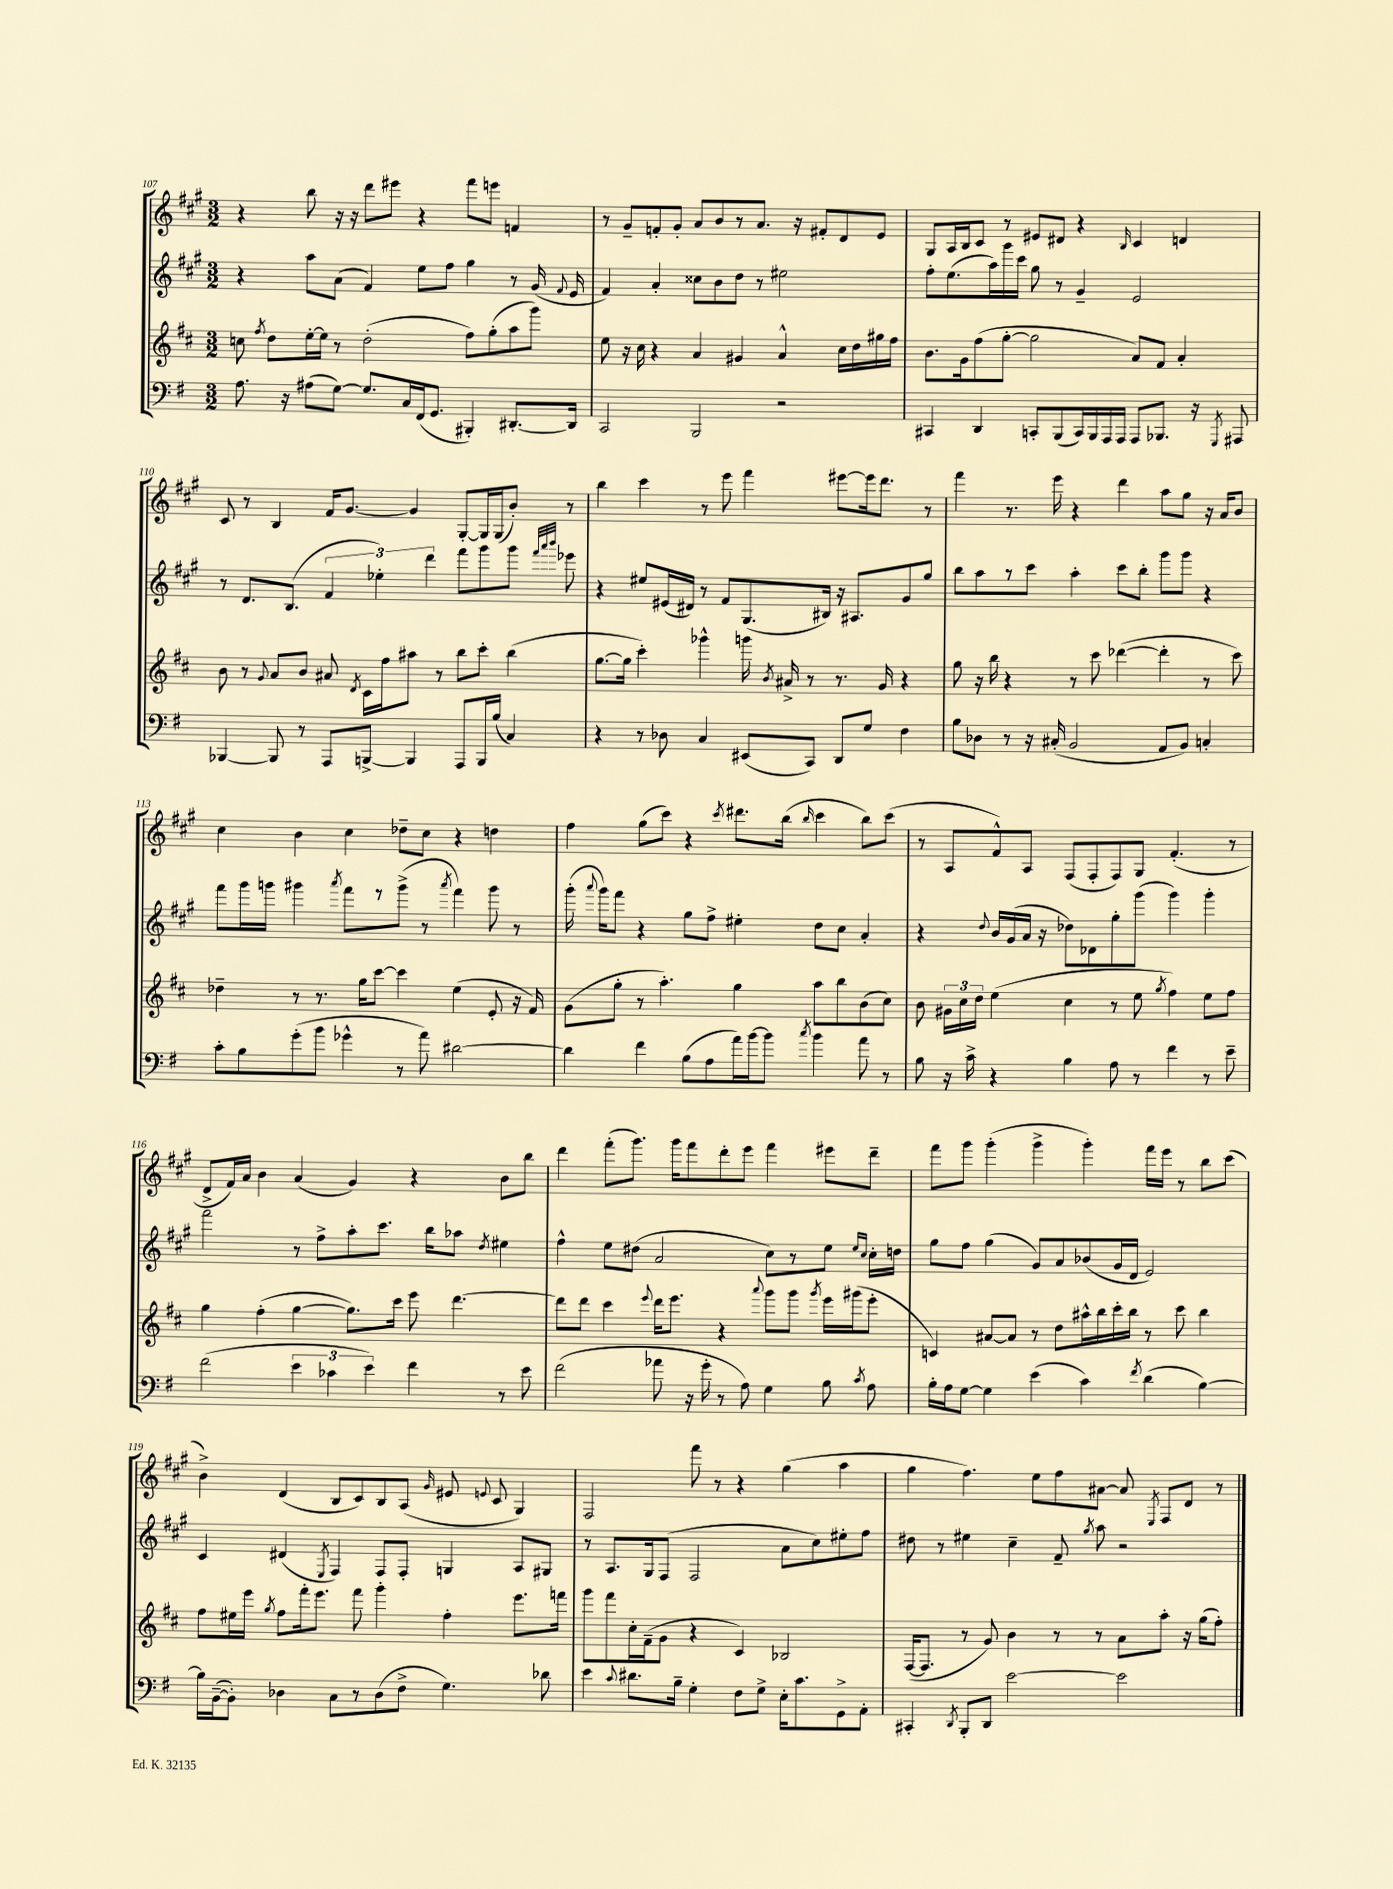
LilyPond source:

<<
\new StaffGroup <<
\new Staff = "s0" {
    \clef treble \key a \major \numericTimeSignature \time 3/2
    \autoBeamOff r4 b''8 r16 r16 d'''8[ eis'''8] r4 fis'''8[ e'''8] f'4 |
    r8 gis'8[-- f'8-. gis'8]-. a'8[ b'8 r8 a'8.] r16 fis'8[-. d'8 e'8] |
    gis8[ a16 b16 cis'8] r8 eis'8[ dis'8] r4 \grace { b16 } cis'4 d'4 |
    cis'8 r8 b4 fis'16[ gis'8.]~ gis'4 gis8[~-. gis16 gis16( b'8]-.) r8 |
    b''4 cis'''4 r8 e'''8 fis'''4 eis'''8[~ eis'''16 d'''8.] r8 |
    fis'''4 r8. e'''16 r4 d'''4 a''8[ gis''8] r16 a'16[ b'8] |
    cis''4 b'4 cis''4 des''8[-- cis''8] r4 d''4 |
    fis''4 gis''8[( cis'''8]) r4 \acciaccatura { cis'''8 } dis'''8.[ b''16]( \grace { b''16 } cis'''4 b''8[) cis'''8]( |
    r8 a8[ fis'8-^) a8] fis8[( fis8-. fis8) gis8] fis'4.-.( r8 |
    d'8[-> fis'16) a'16] b'4 a'4( gis'4) r4 b'8[ b''8] |
    d'''4 fis'''8[-.( gis'''8.]) gis'''16[ fis'''8 d'''8-. e'''8] fis'''4 eis'''8[ d'''8]-- |
    fis'''8[ gis'''8] gis'''4-.( gis'''4-> gis'''4-.) fis'''16[ e'''16] r8 b''8[ cis'''8]( |
    b'4->) d'4( b8[ cis'8) b8 a8]( \grace { gis'16 } eis'8 \appoggiatura { e'8 } cis'8 gis4) |
    fis2 fis'''8 r8 r4 gis''4( a''4 |
    gis''4 fis''4.) e''8[ fis''8 ais'8]~ ais'8 \acciaccatura { e8 } fis8[ d'8] r8 \bar "|." |
}
\new Staff = "s1" {
    \clef treble \key a \major \numericTimeSignature \time 3/2
    \autoBeamOff r4 a''8[ a'8]( fis'4) e''8[ fis''8] gis''4 r8 gis'16( \appoggiatura { fis'8 } e'16 |
    fis'4) a'4-. cisis''8[ b'8 d''8] r8 eis''2 |
    fis''8[-. e''8.( a''16) gis'''16 cis'''16] gis''8 r8 gis'4-- e'2 |
    r8 d'8.[ b8.]( \tuplet 3/2 { fis'4 ees''4-.) d'''4 } fis'''8[ gis'''8 gis'''8] \grace { fis'''32[ a'''32 b'''32] } ees'''8 |
    r4 eis''8[ eis'16( dis'16]) r8 fis'8[ gis8.( bis16]) r16 ais8.[ gis'8 gis''8] |
    b''8[ a''8 r8 cis'''8] a''4-. cis'''8[ b''8]-. gis'''8[ gis'''8] r4 |
    fis'''8[ gis'''16 g'''16] gis'''4 \acciaccatura { a'''8 } fis'''8[ r8 gis'''8]->( r8 \acciaccatura { a'''8 } fis'''4) gis'''8 r8 |
    gis'''16-.( \appoggiatura { a'''8 } gis'''16[) fis'''8] r4 gis''8[ fis''8]-> eis''4-. d''8[ cis''8] a'4-. |
    r4 \appoggiatura { d''8 } b'16[ gis'16( a'16] r16 des''8[) des'8 gis''8-. gis'''8]( gis'''4) gis'''4-. |
    fis'''2 r8 fis''8[-> a''8-. cis'''8.] b''16[ aes''8] \acciaccatura { d''8 } eis''4 |
    fis''4-^ e''8[ dis''8]( a'2 cis''8[) r8 e''8] \grace { e''16[ cis''16] } cis''16[-. d''16] |
    gis''8[ fis''8] gis''4( gis'8[) a'8 bes'8( gis'16 d'16] e'2) |
    cis'4 dis'4( \acciaccatura { e8 } fis4) fis8[ fis8]-. g4 a8[ gis8] |
    r8 a8.[ gis16 fis8]( fis2 a'8[ cis''8) eis''8-. fis''8] |
    dis''8 r8 eis''4 cis''4-- fis'8-- \acciaccatura { gis''8 } a''8 r2 \bar "|." |
}
\new Staff = "s2" {
    \clef treble \key d \major \numericTimeSignature \time 3/2
    \autoBeamOff c''8 \acciaccatura { fis''8 } d''8[ e''16~-. e''16] r8 d''2-.( fis''8[) g''8-.( a''8 g'''8]) |
    e''8 r16 cis''16 r4 a'4 gis'4 a'4-^ cis''16[ d''16 gis''16 fis''16] |
    b'8.[ g'16 fis''8( g''8]~-. g''2 a'8[) fis'8] a'4-. |
    b'8 r8 \appoggiatura { g'8 } a'8[ b'8] ais'8 \acciaccatura { d'8 } cis'16[ fis''16 ais''8] r8 b''8[ cis'''8]-. b''4( |
    g''8.[~ g''16] cis'''4-.) ges'''4-^ g'''16 \acciaccatura { b'8 } ais'16-> r8 r8. g'16 r4 |
    g''8 r16 b''16 r4 r8 cis'''8 des'''4~( des'''4-. r8 cis'''8) |
    des''4-- r8 r8. g''16[ cis'''8]~ cis'''4 e''4( e'8-. r16 fis'16) |
    g'8[( g''8]-. r8 a''4.-.) g''4 a''8[ b''8 b'8( cis''8]) |
    b'8 \tuplet 3/2 { gis'16[ cis''16 d''16] } e''4( cis''4 r8 e''8 \acciaccatura { g''8 } fis''4) e''8[ fis''8] |
    g''4 fis''4-.( g''4~ g''8.[) cis'''16] e'''8 d'''4.~ |
    d'''8[ d'''8] cis'''4 \appoggiatura { e'''8 } d'''16[ e'''8.] r4 \appoggiatura { a'''8 } g'''8[ g'''8] \acciaccatura { g'''8 } e'''16[ gis'''16( e'''8]-. |
    c'4) ais'8[~ ais'8] r8 d''8[ ais''16-^ b''16 cis'''16-. b''16] r8 cis'''8 b''4 |
    fis''8[ eis''16 e'''16] \acciaccatura { g''8 } fis''8[ fis'''16-. e'''8.] fis'''8 g'''4-. fis''4-. e'''8.[ f'''16] |
    g'''8[ fis'''8 cis''16-. fis'16--( g'8] r4 cis'4) bes2 |
    fis16[~( fis8.] r8 g'8) b'4 r8 r8 a'8[ a''8]-. r16 g''16[( fis''8]-.) \bar "|." |
}
\new Staff = "s3" {
    \clef bass \key g \major \numericTimeSignature \time 3/2
    \autoBeamOff a8. r16 ais8[( g8]~) g8.[ c16 fis,16( g,8.] bis,,4-.) dis,8.[~-. dis,16] |
    c,2 b,,2 r2 |
    cis,4 d,4 c,8[-. b,,8( c,16) b,,16 a,,16 a,,16] a,,8[ bes,,8.] r16 \acciaccatura { g,,8 } ais,,8 |
    bes,,4~ bes,,8 r8 a,,8[ b,,8]~-> b,,4 a,,8[ b,,16 b16]( c4) |
    r4 r8 des8 c4 eis,8[( c,8]) d,8[ g8] fis4 |
    b8[ des8] r8 r16 cis16-.( b,2 a,8[ b,8]) c4-. |
    c'8[-. b8 g'8-.( b'8] ges'4-^ r8 a'8) dis'2~ |
    dis'4 fis'4 b8[( a8 a'16) b'16~ b'8] \acciaccatura { c''8 } b'4 a'8 r8 |
    b8 r16 c'16-> r4 b4 a8 r8 fis'4 r8 e'8-- |
    fis'2( \tuplet 3/2 { e'4 ces'4 e'4) } fis'4 r8 e'8 |
    fis'2( aes'8 r16 g'16-. r8 a8) g4 b8 \acciaccatura { c'8 } a8 |
    b16[-. a16 g8]~ g4 e'4( c'4) \acciaccatura { fis'8 } d'4( b4~) |
    b16[ b,16~--( b,8]-.) des4 c8[ r8 des8( fis8]-> g4.) des'8 |
    e'4 \appoggiatura { c'8 } dis'8.[ b16]-- g4-. fis8[ g8]-> e16[-. c'8. g,8-> a,8]-. |
    cis,4-. \acciaccatura { d,8 } b,,8[-. d,8] e'2~ e'2 \bar "|." |
}
>>
>>
\layout { \context { \Score currentBarNumber = #107 } }
